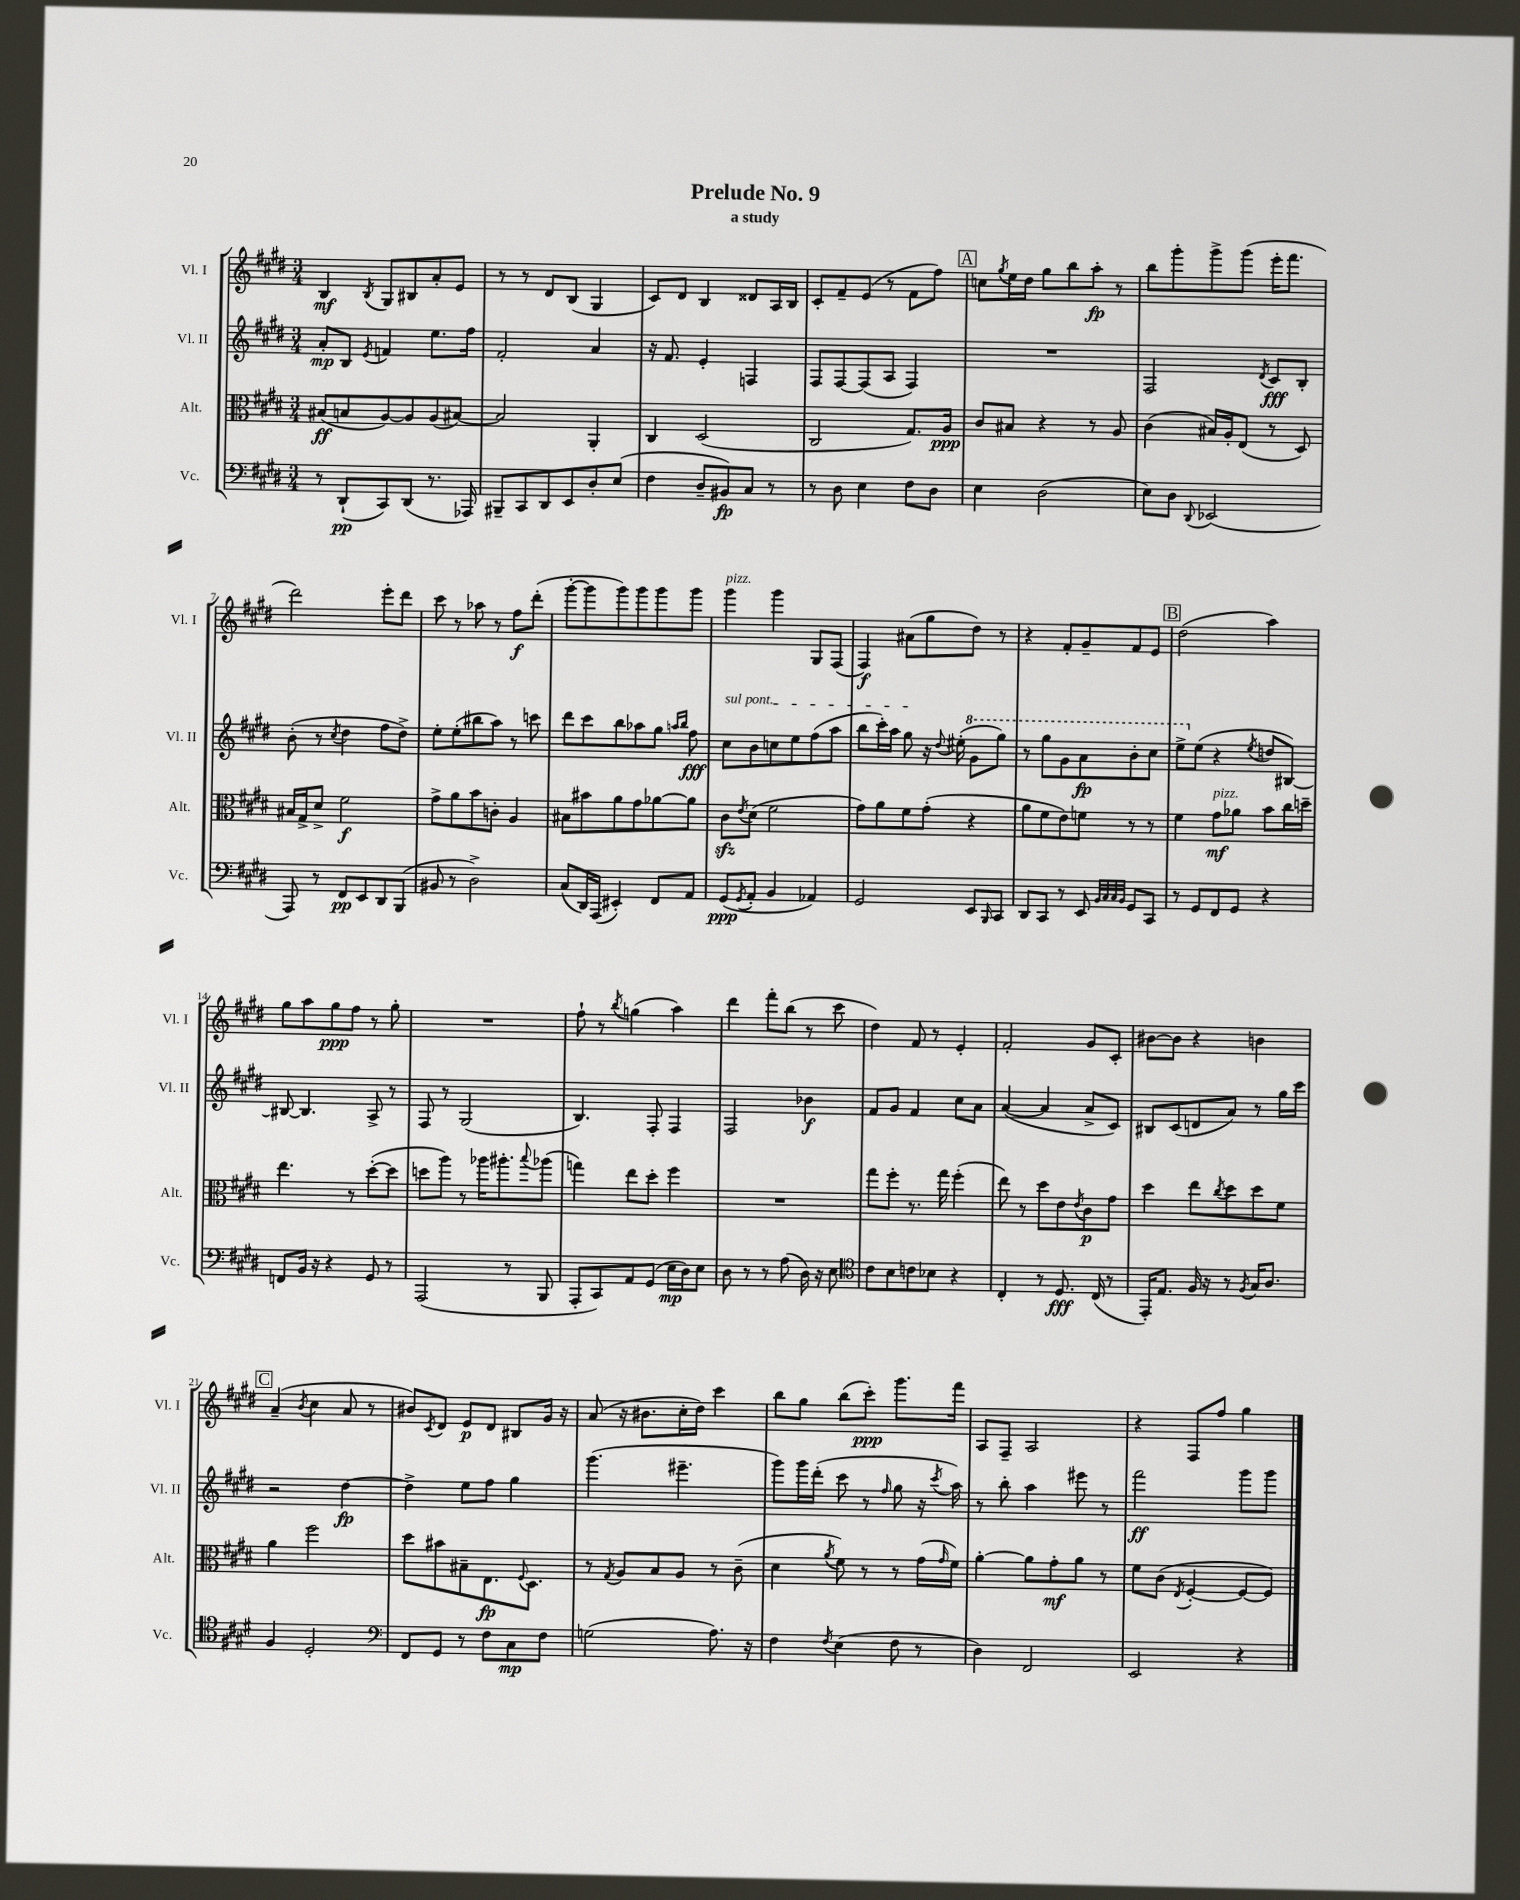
\header { title = "Prelude No. 9" subtitle = "a study" }
<<
\new StaffGroup <<
\new Staff = "s0" \with { instrumentName = "Vl. I" shortInstrumentName = "Vl. I" } {
    \clef treble \key e \major \numericTimeSignature \time 3/4
    b4\mf \acciaccatura { b8 } gis8 bis8 a'8-. e'8 |
    r8 r8 dis'8 b8( gis4 |
    cis'8) dis'8 b4 disis'8 a16 b16 |
    cis'8-. fis'8-- e'8( r8 fis'8 fis''8) |
    \mark \markup { \box "A" } c''8 \acciaccatura { gis''8 } e''16 dis''16 gis''8 b''8 a''8-.\fp r8 |
    b''8 gis'''8-. gis'''8-> gis'''8( e'''16-. fis'''8. |
    dis'''2) e'''8-. dis'''8 |
    cis'''8 r8 aes''8 r8 fis''8\f dis'''8-.( |
    gis'''8~-. gis'''8 gis'''8) gis'''8 gis'''8 gis'''8 |
    gis'''4^\markup { \italic "pizz." } gis'''4 gis8 fis8( |
    fis4\f) ais'8( gis''8 dis''8) r8 |
    r4 fis'8-. gis'8-- fis'8 e'8 |
    \mark \markup { \box "B" } dis''2( a''4) |
    gis''8 a''8 gis''8\ppp fis''8 r8 gis''8-. |
    R2. |
    fis''8-! r8 \acciaccatura { b''8 } g''4( a''4) |
    dis'''4 fis'''8-. b''8( r8 cis'''8 |
    dis''4) fis'8 r8 e'4-. |
    fis'2-. gis'8 cis'8-. |
    bis'8~ bis'8 r4 b'4 |
    \mark \markup { \box "C" } a'4--( \acciaccatura { b'8 } cis''4 a'8 r8 |
    bis'8) \acciaccatura { cis'8 } dis'8 e'8\p dis'8 bis8 gis'16 r16 |
    a'8( r16 bis'8. cis''16-. dis''16) cis'''4 |
    b''8 gis''8 b''8( cis'''8-.\ppp) gis'''8. fis'''16 |
    a8 fis8-- a2 |
    r4 fis8 fis''8 gis''4 \bar "|." |
}
\new Staff = "s1" \with { instrumentName = "Vl. II" shortInstrumentName = "Vl. II" } {
    \clef treble \key e \major \numericTimeSignature \time 3/4
    a'8-.\mp b8 \acciaccatura { e'8 } f'4 e''8. fis''16 |
    fis'2-. a'4 |
    r16 fis'8. e'4-. f4 |
    fis8 fis8~ fis8( a8 fis4) |
    \mark \markup { \box "A" } R2. |
    fis2 \acciaccatura { dis'8 } cis'8\fff b8-. |
    b'8-.( r8 \acciaccatura { cis''8 } dis''4 fis''8 dis''8->) |
    e''8-. e''8-.( bis''8 a''8) r8 c'''8 |
    dis'''8 cis'''8 b''8 aes''8 gis''8 \grace { a''16 b''16 } fis''8\fff |
    \once \override TextSpanner.bound-details.left.text = \markup { \italic "sul pont." } cis''8\startTextSpan b'8 c''8 e''8 fis''8( a''8 |
    b''8 cis'''16-.) a''16 gis''8\stopTextSpan r16 \appoggiatura { dis''8 } eis''16-.( \ottava #1 gis''8 gis'''8) |
    r8 gis'''8 gis''8 a''8\fp b''8-. cis'''8 |
    \mark \markup { \box "B" } e'''8-> \ottava #0 e''8( r4 \acciaccatura { e''8 } d''8 bis8~) |
    bis8~ bis4. a8-> r8 |
    fis8 r8 gis2( |
    b4.) fis8-. fis4 |
    fis2 bes'4\f |
    fis'8 gis'8 fis'4 cis''8 a'8 |
    a'4~( a'4 a'8-> cis'8) |
    bis8 cis'8( d'8 a'8) r8 gis''16 cis'''16 |
    \mark \markup { \box "C" } r2 dis''4~\fp |
    dis''4-> e''8 fis''8 gis''4 |
    gis'''4.( eis'''4.-- |
    gis'''8) gis'''16 dis'''16-.( cis'''8 r8 \grace { fis''16 } gis''8 r16 \acciaccatura { cis'''8 } a''16) |
    r8 b''8-. a''4 eis'''8 r8 |
    fis'''2\ff gis'''8 gis'''8 \bar "|." |
}
\new Staff = "s2" \with { instrumentName = "Alt." shortInstrumentName = "Alt." } {
    \clef alto \key e \major \numericTimeSignature \time 3/4
    bis8\ff( b8 a8~) a8 a8( bis8~) |
    bis2 a,4-. |
    cis4 dis2( |
    cis2 gis8.) a16\ppp |
    \mark \markup { \box "A" } cis'8 bis8 r4 r8 a8 |
    cis'4( bis16) a16-. e8( r8 dis8) |
    bis16 gis16-> dis'8-> fis'2\f |
    gis'8-> a'8 b'8 c'8-. a4 |
    bis8 bis'8 a'8 gis'8 aes'8~ aes'8 |
    cis'8\sfz \acciaccatura { e'8 } dis'8( fis'2 |
    gis'8) a'8 fis'8 gis'8-.( r4 |
    a'8 fis'8 e'8) f'8 r8 r8 |
    \mark \markup { \box "B" } fis'4 gis'8\mf^\markup { \italic "pizz." } aes'8 b'8 cis''16 d''16-- |
    e''4. r8 dis''8~-.( dis''8 |
    d''8 a''8) r8 aes''16 ais''8.-. \appoggiatura { b''8 } aes''8( |
    g''4) e''8 dis''8-. fis''4 |
    R2. |
    gis''8 fis''8-. r8. gis''16 fis''4-.( |
    e''8) r8 dis''8 e'8 \acciaccatura { e'8 } cis'8\p gis'8 |
    dis''4 e''8 \acciaccatura { cis''8 } dis''8 dis''8 fis'8 |
    \mark \markup { \box "C" } a'4 fis''2 |
    dis''8 bis'8 bis8-- e8.\fp \appoggiatura { fis8 } dis8. |
    r8 \acciaccatura { gis8 } a8 b8 a8 r8 cis'8--( |
    dis'4 \acciaccatura { a'8 } fis'8) r8 r8 gis'16( \grace { gis'16 } fis'16) |
    a'4~-. a'8 gis'8-.\mf a'8 r8 |
    fis'8 cis'8( \acciaccatura { e8 } fis4~-. fis8~ fis8) \bar "|." |
}
\new Staff = "s3" \with { instrumentName = "Vc." shortInstrumentName = "Vc." } {
    \clef bass \key e \major \numericTimeSignature \time 3/4
    r8 dis,8-!\pp( cis,8) dis,8( r8. aes,,16) |
    bis,,8-- cis,8 dis,8 e,8 dis8-. e8( |
    fis4 dis8-- bis,8\fp) cis8 r8 |
    r8 dis8 e4 fis8 dis8 |
    \mark \markup { \box "A" } e4 dis2( |
    e8) dis8 \appoggiatura { dis,8 } ees,2( |
    a,,8) r8 fis,8\pp e,8 dis,8 b,,8( |
    bis,8 r8 dis2->) |
    cis8( dis,16) a,,16( eis,4-.) fis,8 a,8 |
    gis,8\ppp( \acciaccatura { gis,8 } a,8-. b,4 aes,4) |
    gis,2 e,8 \grace { b,,16 } cis,8 |
    dis,8 cis,8 r8 e,8 \grace { b,32 cis32 cis32 b,32 } gis,8 cis,8 |
    \mark \markup { \box "B" } r8 gis,8 fis,8 gis,8 r4 |
    f,8 b,16 r16 r4 gis,8 r8 |
    a,,2( r8 b,,8 |
    a,,8-. cis,8) a,8 gis,8( e16\mp dis16) e8 |
    dis8 r8 r8 a8( dis16) r16 e8 |
    \clef tenor cis'8 b8 c'8 bes8 r4 |
    cis4-. r8 dis8.\fff cis16( r8 |
    e,16-.) e8. fis16 r16 r8 \acciaccatura { fis8 } gis16 a8. |
    \mark \markup { \box "C" } fis4 dis2-. |
    \clef bass fis,8 gis,8 r8 fis8 cis8\mp fis8 |
    g2( a8.) r16 |
    fis4 \acciaccatura { fis8 } e4( fis8 r8 |
    dis4) fis,2 |
    e,2 r4 \bar "|." |
}
>>
>>
